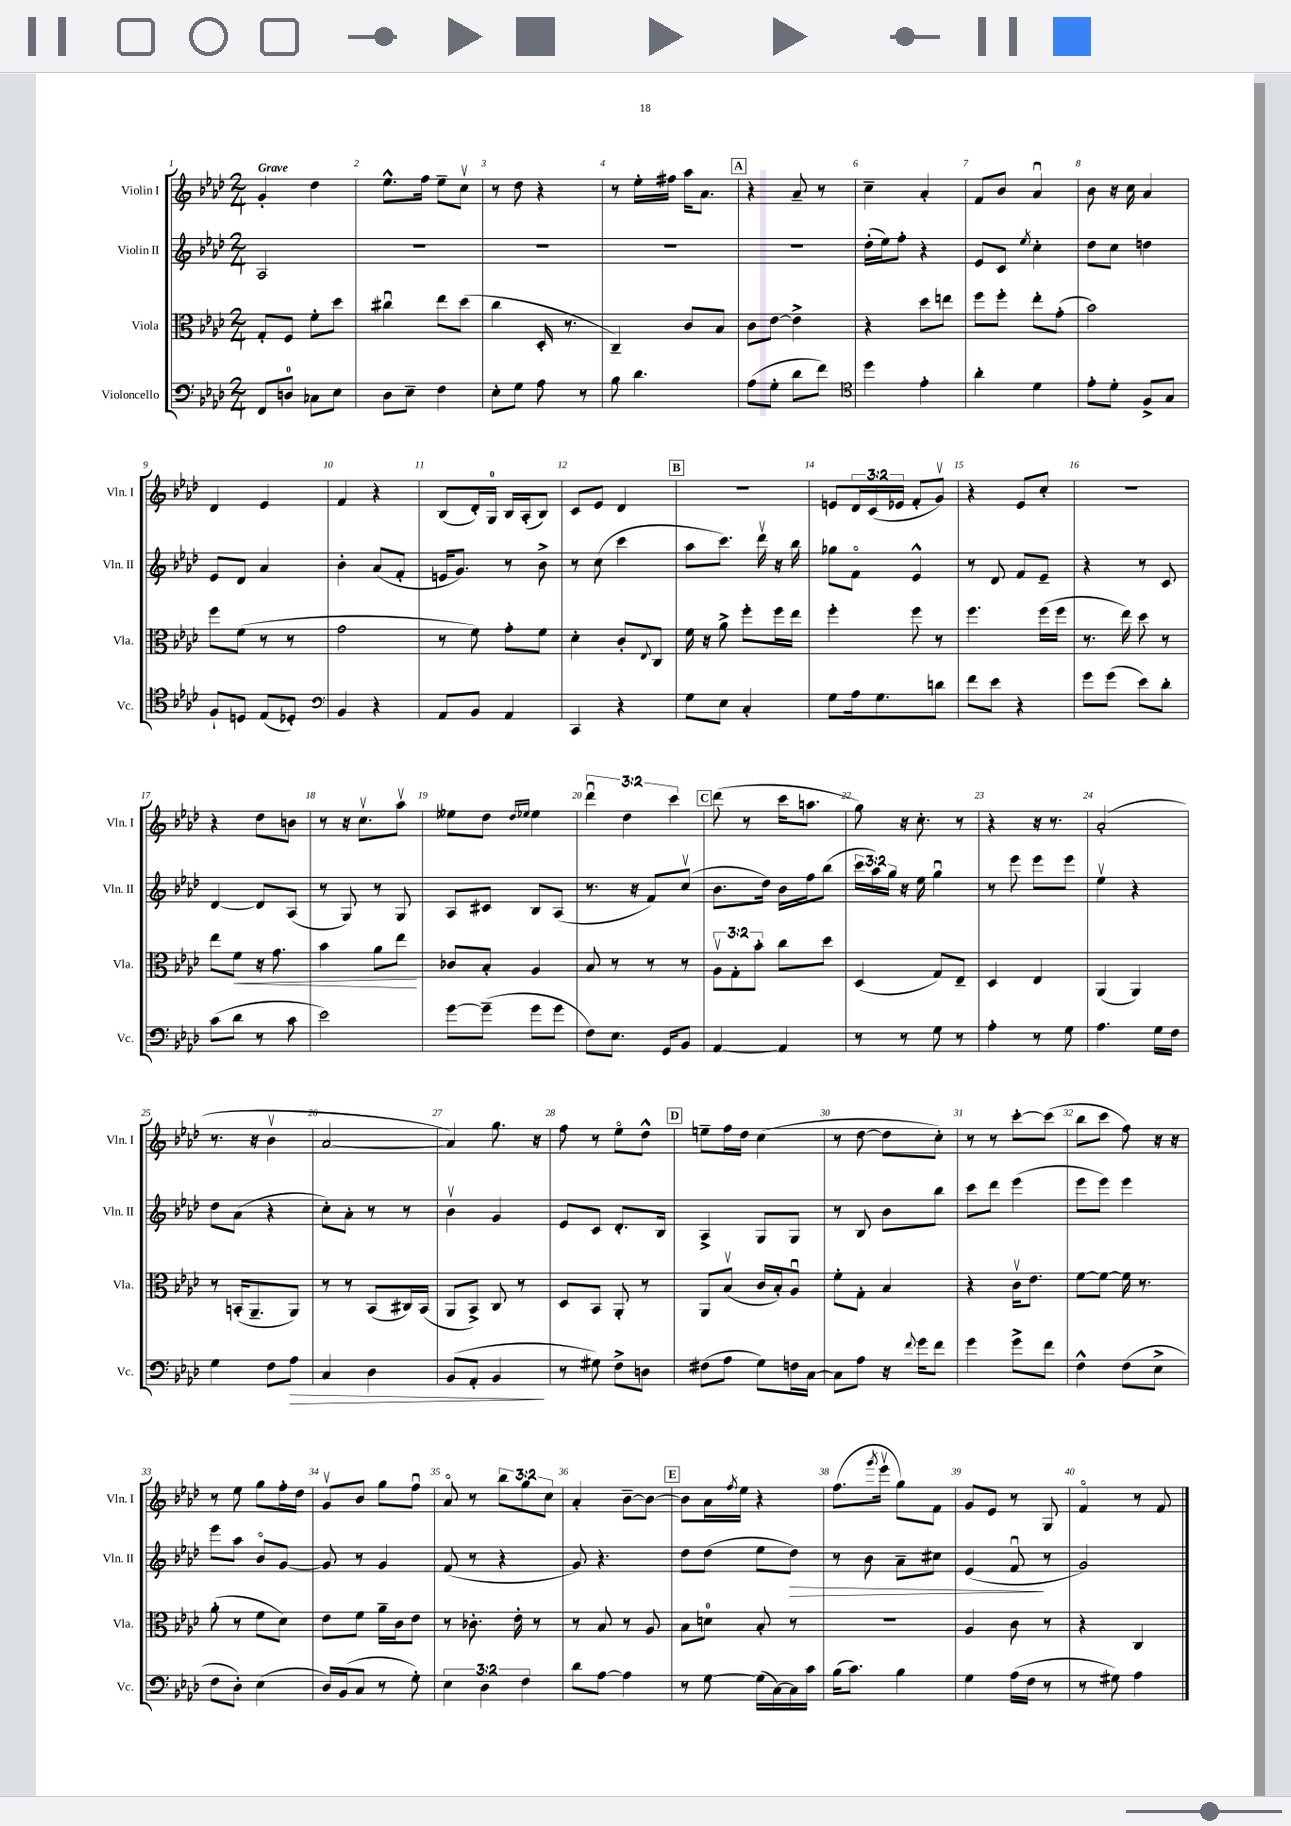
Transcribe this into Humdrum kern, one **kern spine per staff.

**kern	**kern	**kern	**kern
*staff4	*staff3	*staff2	*staff1
*clefF4	*clefC3	*clefG2	*clefG2
*k[b-e-a-d-]	*k[b-e-a-d-]	*k[b-e-a-d-]	*k[b-e-a-d-]
*M2/4	*M2/4	*M2/4	*M2/4
8FF/L	8G'/L	2A-/	4g'/
8D/J	8F/J	.	.
8C-\L	8f'\L	.	4dd-\
8E-\J	8dd-\J	.	.
=	=	=	=
8D-\L	4cc#u\	2r	8.ee-^^\L
8E-~\J	.	.	.
.	.	.	16ff\Jk
4F\	8ee-\L	.	8ee-~\L
.	(8dd-\J	.	8ccv\J
=	=	=	=
8E-'\L	4cc\	2r	8r
8G\J	.	.	8dd-\
8A-\	16D-'/	.	4r
.	8.r	.	.
8r	.	.	.
=	=	=	=
8B-\	4C~/)	2r	8r
4.d-\	.	.	16ee-'\LL
.	.	.	16ff#\JJ
.	8c/L	.	16aa-\LK
.	.	.	8.a-\J
.	8B-/J	.	.
=	=	=	=
(8A-\L	8c\L	2r	4r
8G'\J	[8e-\J	.	.
8d-\L	4e-^\]	.	8a-~/
8f\J)	.	.	8r
=	=	=	=
*clefC4	*	*	*
4dd-\	4r	(16dd-'\LL	4cc~\
.	.	16ee-\J)	.
.	.	8ff'\J	.
4e-'\	8dd-\L	4r	4a-'/
.	8ee\J	.	.
=	=	=	=
4a-'\	8ff\L	8e-/L	8f/L
.	8ff'\J	8c/J	8b-/J
.	.	8qee-/	.
4d-\	8ee-'\L	4cc'\	4a-u/
.	(8g'\J	.	.
=	=	=	=
8e-'\L	2b-\)	8dd-\L	8b-\
8d-'\J	.	8cc\J	16r
.	.	.	16cc\
8F^/L	.	4dd\	4a-/
8G/J	.	.	.
=	=	=	=
8F`/L	8ff\L	8e-/L	4d-/
8D/J	(8f\J	8d-/J	.
(8E-/L	8r	4a-/	4e-/
8D-'/J)	8r	.	.
=	=	=	=
*clefF4	*	*	*
4BB-/	2g\	4b-'\	4f/
4r	.	(8a-/L	4r
.	.	8f'/J	.
=	=	=	=
8AA-/L	8r	16e/LK	(8B-/L
.	.	8.g/J)	.
8BB-/J	8f\)	.	16d-'/L)
.	.	.	16G/JJ
4AA-/	8g'\L	8r	16B-/LL
.	.	.	(16A-'/J
.	8f\J	8b-^\	8B-/J)
=	=	=	=
4CC/	4d-'\	8r	8c/L
.	.	(8cc\	8e-/J
4r	8c'/L	4ccc\	4d-/
.	8qqE-/	.	.
.	8C/J	.	.
=	=	=	=
8G\L	16f\	8aa-\L	2r
.	16r	.	.
8E-\J	8a-^\	8.ccc\J)	.
4C'/	8ff'\L	.	.
.	.	16ddd-v\	.
.	16ff\L	16r	.
.	16ee-\JJ	16bb-\	.
=	=	=	=
8G\L	4ff'\	8gg-\L	8e/L
16A-\k	.	8fo\J	24d-/L
.	.	.	(24c/
8.G\	.	.	.
.	.	.	24e-/JJ
.	8ff\	4e-^^/	8f'/L
8d\J	8r	.	8gv/J)
=	=	=	=
8f\L	4.ff\	8r	4r
8e-\J	.	8d-/	.
4r	.	8f/L	8e-/L
.	(16ff\LL	8e-~/J	8cc'/J
.	16ff\JJ	.	.
=	=	=	=
8g\L	8.r	4r	2r
(8g\J	.	.	.
.	16ee-\)	.	.
8e-\L)	8dd-\	8r	.
8d-'\J	8r	8c/	.
=	=	=	=
(8c\L	8ee-\L	[4d-/	4r
8d-\J	8f\J	.	.
8r	16r	8d-/]L	8dd-\L
.	8.g\	.	.
8c\	.	(8A-/J	8b\J
=	=	=	=
2e-\)	4b-\	8r	8r
.	.	8G/)	16r
.	.	.	8.ccv\L
.	8a-\L	8r	.
.	8ee-\J	8G/	8aa-v\J
=	=	=	=
[8g\L	8c-/L	8A-/L	8ee--\L
(8g~\]J	8B-'/J	8c#/J	8dd-\J
.	.	.	16qqdd-/LL
.	.	.	16qqee-/JJ
8g\L	4A-/	8B-/L	4ee-\
8g\J	.	(8A-/J	.
=	=	=	=
8F\L)	8B-/	8.r	6ddd-u\
8.E-\J	8r	.	.
.	.	.	6dd-\
.	.	16r	.
.	8r	8f/L)	.
16GG/LK	.	.	.
.	.	.	6ccc\
8BB-/J	8r	(8ccv/J	.
=	=	=	=
[4AA-/	12A-v\L	8.b-\L	(8ddd-\
.	12G'\	.	.
.	.	.	8r
.	12b-'\J	.	.
.	.	16dd-\Jk)	.
4AA-/]	8cc\L	16b-\LL	16ccc\LK
.	.	16ff\J	8.aa\J
.	8dd-\J	(8bb-\J	.
=	=	=	=
8r	(4D-/	24ccc\LL	8gg\)
.	.	24aa-\)	.
.	.	24gg\JJ	.
8r	.	16r	16r
.	.	16ee-\	8.cc'\
8G\	8G/L)	4ggu\	.
8r	8E-~/J	.	8r
=	=	=	=
4A-'\	4D-/	8r	4r
.	.	8eee-\	.
8r	4E-/	8eee-\L	16r
.	.	.	8.r
8G\	.	8eee-\J	.
=	=	=	=
4.A-\	(4AA-/	4ee-v\	(2a-'/
.	4AA-/)	4r	.
16G\LL	.	.	.
16F\JJ	.	.	.
=	=	=	=
4G\	8r	8dd-\L	8.r
.	(16BB'/LK	(8a-\J	.
.	8.AA-~/	.	16r
8F\L	.	4r	4b-v\
8A-\J	8AA-/J)	.	.
=	=	=	=
4C/	8r	8cc'\L)	[2a-/
.	8r	8a-'\J	.
4D-\	(8BB-/L	8r	.
.	16C#/L)	8r	.
.	(16BB-/JJ	.	.
=	=	=	=
(8BB-/L	8AA-/L	4b-v\	4a-/])
8AA-'/J	8BB-^/J)	.	.
4BB-/	8C/	4g/	8.gg\
.	8r	.	.
.	.	.	16r
=	=	=	=
8r	8D-/L	8e-/L	8ff\
8G#\)	8BB-/J	8c/J	8r
8F^\L	8AA-'/	8.d-'/L	8ee-o\L
8D\J	8r	.	8dd-^^\J
.	.	16B-/Jk	.
=	=	=	=
(8F#\L	8AA-/L	4A-^/	8ee~\L
8A-\J	(8B-v/J	.	16ff\L
.	.	.	16dd-\JJ
8G\L)	16c/LL	8G/L	(4cc\
.	16B-'/J)	.	.
16F\L	8A-u/J	8G/J	.
[16C\JJ	.	.	.
=	=	=	=
8C\]L	8f'\L	8r	8r
8A-\J	8G'\J	8B-/	[8dd-\
16r	4B-/	8b-\L	8dd-\]L
8qqf/	.	.	.
16g\LK	.	.	.
8f\J	.	8bb-\J	8cc'\J)
=	=	=	=
4g\	4r	8ccc\L	8r
.	.	8ddd-\J	8r
8g^\L	16cv\LK	(4eee-\	[8ccc'\L
.	8.e-\J	.	.
8f\J	.	.	(8ccc\]J
=	=	=	=
4F^^\	[8f\L	8eee-\L	8bb-\L
.	8f\_J	8eee-\J)	8ccc\J
(8F\L	16f\]	4eee-\	8ff\)
.	8.r	.	.
8E-^\J	.	.	16r
.	.	.	16r
=	=	=	=
8F\L	(8a-'\	8eee-\L	8r
8D-'\J)	8r	8aa-\J	8ee-\
(4E-\	8f\L	8b-o/L	8gg\L
.	8d-\J)	[8g/J	16ff'\L
.	.	.	16dd-\JJ
=	=	=	=
16D-/LL)	8e-\L	8g/]	8gv/L
(16BB-/J	.	.	.
8C/J	8f\J	8r	8b-/J
8r	16a-~\LL	4g/	8gg\L
.	16c\J	.	.
8G'\)	8e-\J	.	8ffu\J
=	=	=	=
6E-\	8r	(8f/	8a-o/
.	8.c-'\	8r	8r
6D-\	.	.	.
.	.	4r	12bb-\L
.	16e-'\	.	.
6F\	.	.	12gg\
.	8r	.	.
.	.	.	12cc\J
=	=	=	=
8d-\L	8r	8g/)	4a-'/
[8A-\J	8B-/	4.r	.
4A-\]	8r	.	[8b-~\L
.	8A-/	.	8b-\_J
=	=	=	=
8r	8B-\L	8dd-\L	8b-\]L
[8G\	8d\J	(8dd-\J	16a-\L
.	.	.	8qff/
.	.	.	16ee-\JJ
(16G\]LL	8B-'/	8ee-\L	4r
[16C\)	.	.	.
16C\]	8r	8dd-\J)	.
16c\JJ	.	.	.
=	=	=	=
(16B-\LK	2r	8r	(8.ff\L
8.c\J)	.	.	.
.	.	8b-\	.
.	.	.	8qggg/
.	.	.	16eee-v\Jk
4B-\	.	8a-~\L	8gg\L)
.	.	8cc#\J	8f\J
=	=	=	=
4G\	4A-/	(4e-/	8g/L
.	.	.	8e-/J
(16A-\LL	8c\	8fu/	8r
16F\JJ	.	.	.
8r	8r	8r	8G/
=	=	=	=
8r	4r	2g/)	4fo/
8G#\)	.	.	.
4A-\	4C/	.	8r
.	.	.	8f/
==	==	==	==
*-	*-	*-	*-
